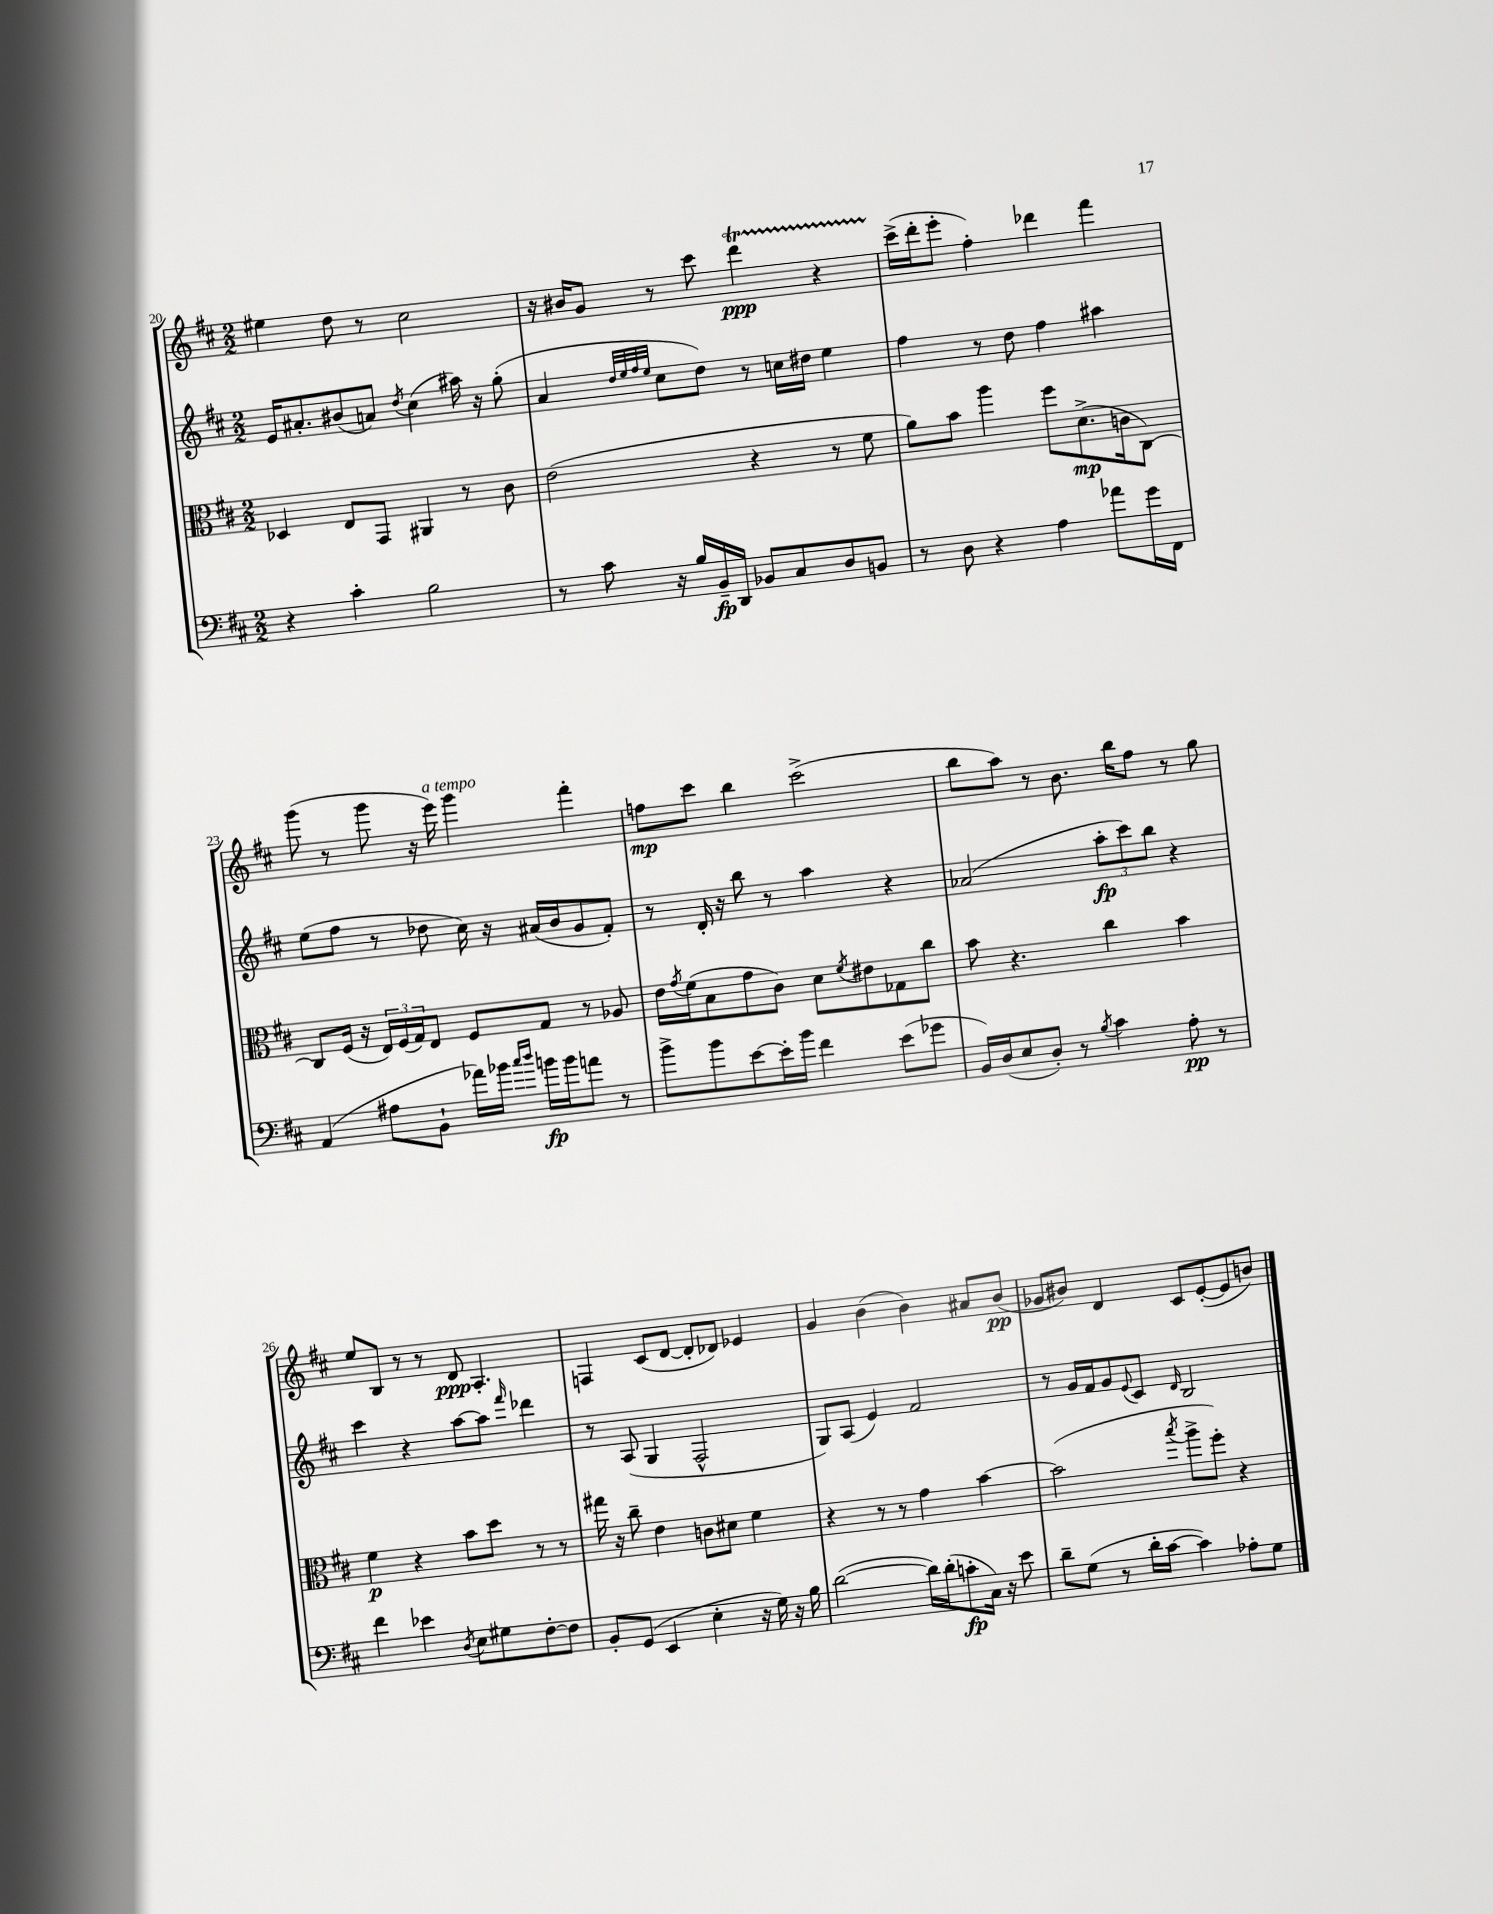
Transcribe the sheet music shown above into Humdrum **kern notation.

**kern	**kern	**kern	**kern
*staff4	*staff3	*staff2	*staff1
*clefF4	*clefC3	*clefG2	*clefG2
*k[f#c#]	*k[f#c#]	*k[f#c#]	*k[f#c#]
*M2/2	*M2/2	*M2/2	*M2/2
4r	4D-	16e	4ee#
.	.	8.a#'	.
4c#'	8E	(8b#	8dd
.	8GG	8a)	8r
.	.	8qdd	.
2B	4AA#	(4cc#	2cc#
.	8r	16aa#)	.
.	.	16r	.
.	8c#	(8gg'	.
=	=	=	=
8r	(2e	4a	16r
.	.	.	16b#
8c#	.	.	8g
.	.	32qqdd	.
.	.	32qqee	.
.	.	32qqff#	.
.	.	32qqee	.
16r	.	8cc#	8r
16B	.	.	.
16BB~	.	8dd)	8ccc#
16DD	.	.	.
8BB-	4r	8r	4ddd
8C#	.	16cc	.
.	.	16dd#	.
8D	8r	4ee	4r
8BB	8f#	.	.
=	=	=	=
8r	8a)	4ff#	(16ccc#^
.	.	.	16ddd'
8D	8b	.	8eee'
4r	4aa	8r	4ff#')
.	.	8dd	.
4A	8ff#	4ff#	4ddd-
.	(8.d^	.	.
8a-	.	4aa#	4fff#
.	16c	.	.
16g	[8C#)	.	.
16FF#	.	.	.
=	=	=	=
(4AA	8C#]	(8ee	(8ggg
.	(16F#	8ff#	8r
.	16r	.	.
8A#	24E)	8r	8ggg
.	(24F#	.	.
.	24G)	.	.
8BB`	8E	8dd-	16r
.	.	.	16eee)
16a-)	8F#	16cc#)	4ggg
16b-	.	16r	.
16qqcc#	.	.	.
16qqdd	.	.	.
16b	8G	(16a#	.
16b	.	16b	.
8a	8r	8g	4fff#'
8r	8A-	8f#')	.
=	=	=	=
8b^	16e	8r	8ff
.	8qg	.	.
.	(16f#	.	.
8b	8B	16d'	8ccc#
.	.	16r	.
[8e	8g	8bb	4bb
16e']	8c#)	8r	.
16b	.	.	.
4f#	8d	4aa	(2ccc#^
.	8qf#	.	.
.	8e#	.	.
(8e	8G-	4r	.
8g-	8cc#	.	.
=	=	=	=
16BB)	8b	(2a-	8bb
(16D	.	.	.
8E	4.r	.	8aa)
8D')	.	.	8r
8r	.	.	8.b
8qB	.	.	.
4c#	4cc#	12aa'	.
.	.	.	16bb
.	.	12ccc#)	.
.	.	.	8ff#
.	.	12bb	.
8A'	4b	4r	8r
8r	.	.	8gg
=	=	=	=
4f#	4f#	4ccc#	8ee
.	.	.	8B
4e-	4r	4r	8r
.	.	.	8r
8qD	.	.	.
8E	8b	[8aa	8d
8G#	8dd	8aa]	4.A'
.	.	16qqfff#	.
[8F#'	8r	4ddd-	.
8F#]	8r	.	.
=	=	=	=
8BB'	16gg#	8r	4F
.	16r	.	.
(8GG	8cc#~	(8A	.
4EE	4e	4G	(8c#
.	.	.	[8d
4E'	8c	2F#^^	8d']
.	8d#	.	8d-)
16r	4f#	.	4e-
16G)	.	.	.
16r	.	.	.
16B	.	.	.
=	=	=	=
([2d	4r	8G)	4g
.	.	(8A	.
.	8r	4e)	(4b
.	8r	.	.
16d])	4g	2f#	4b)
(16d'	.	.	.
8c'	.	.	.
16C#)	[4b	.	8a#
16r	.	.	.
8e	.	.	(8b
=	=	=	=
8d~	(2b]	8r	8g-
(8G	.	16g	8b#)
.	.	16f#	.
8r	.	8g	4d
.	.	8qqe	.
16d'	.	8c#	.
[16c#	.	.	.
.	8qbb	16qqd	.
4c#])	8aa^	2B	8c#
.	8ff#')	.	([8e'
8A-'	4r	.	8e]
8G	.	.	8b)
==	==	==	==
*-	*-	*-	*-
